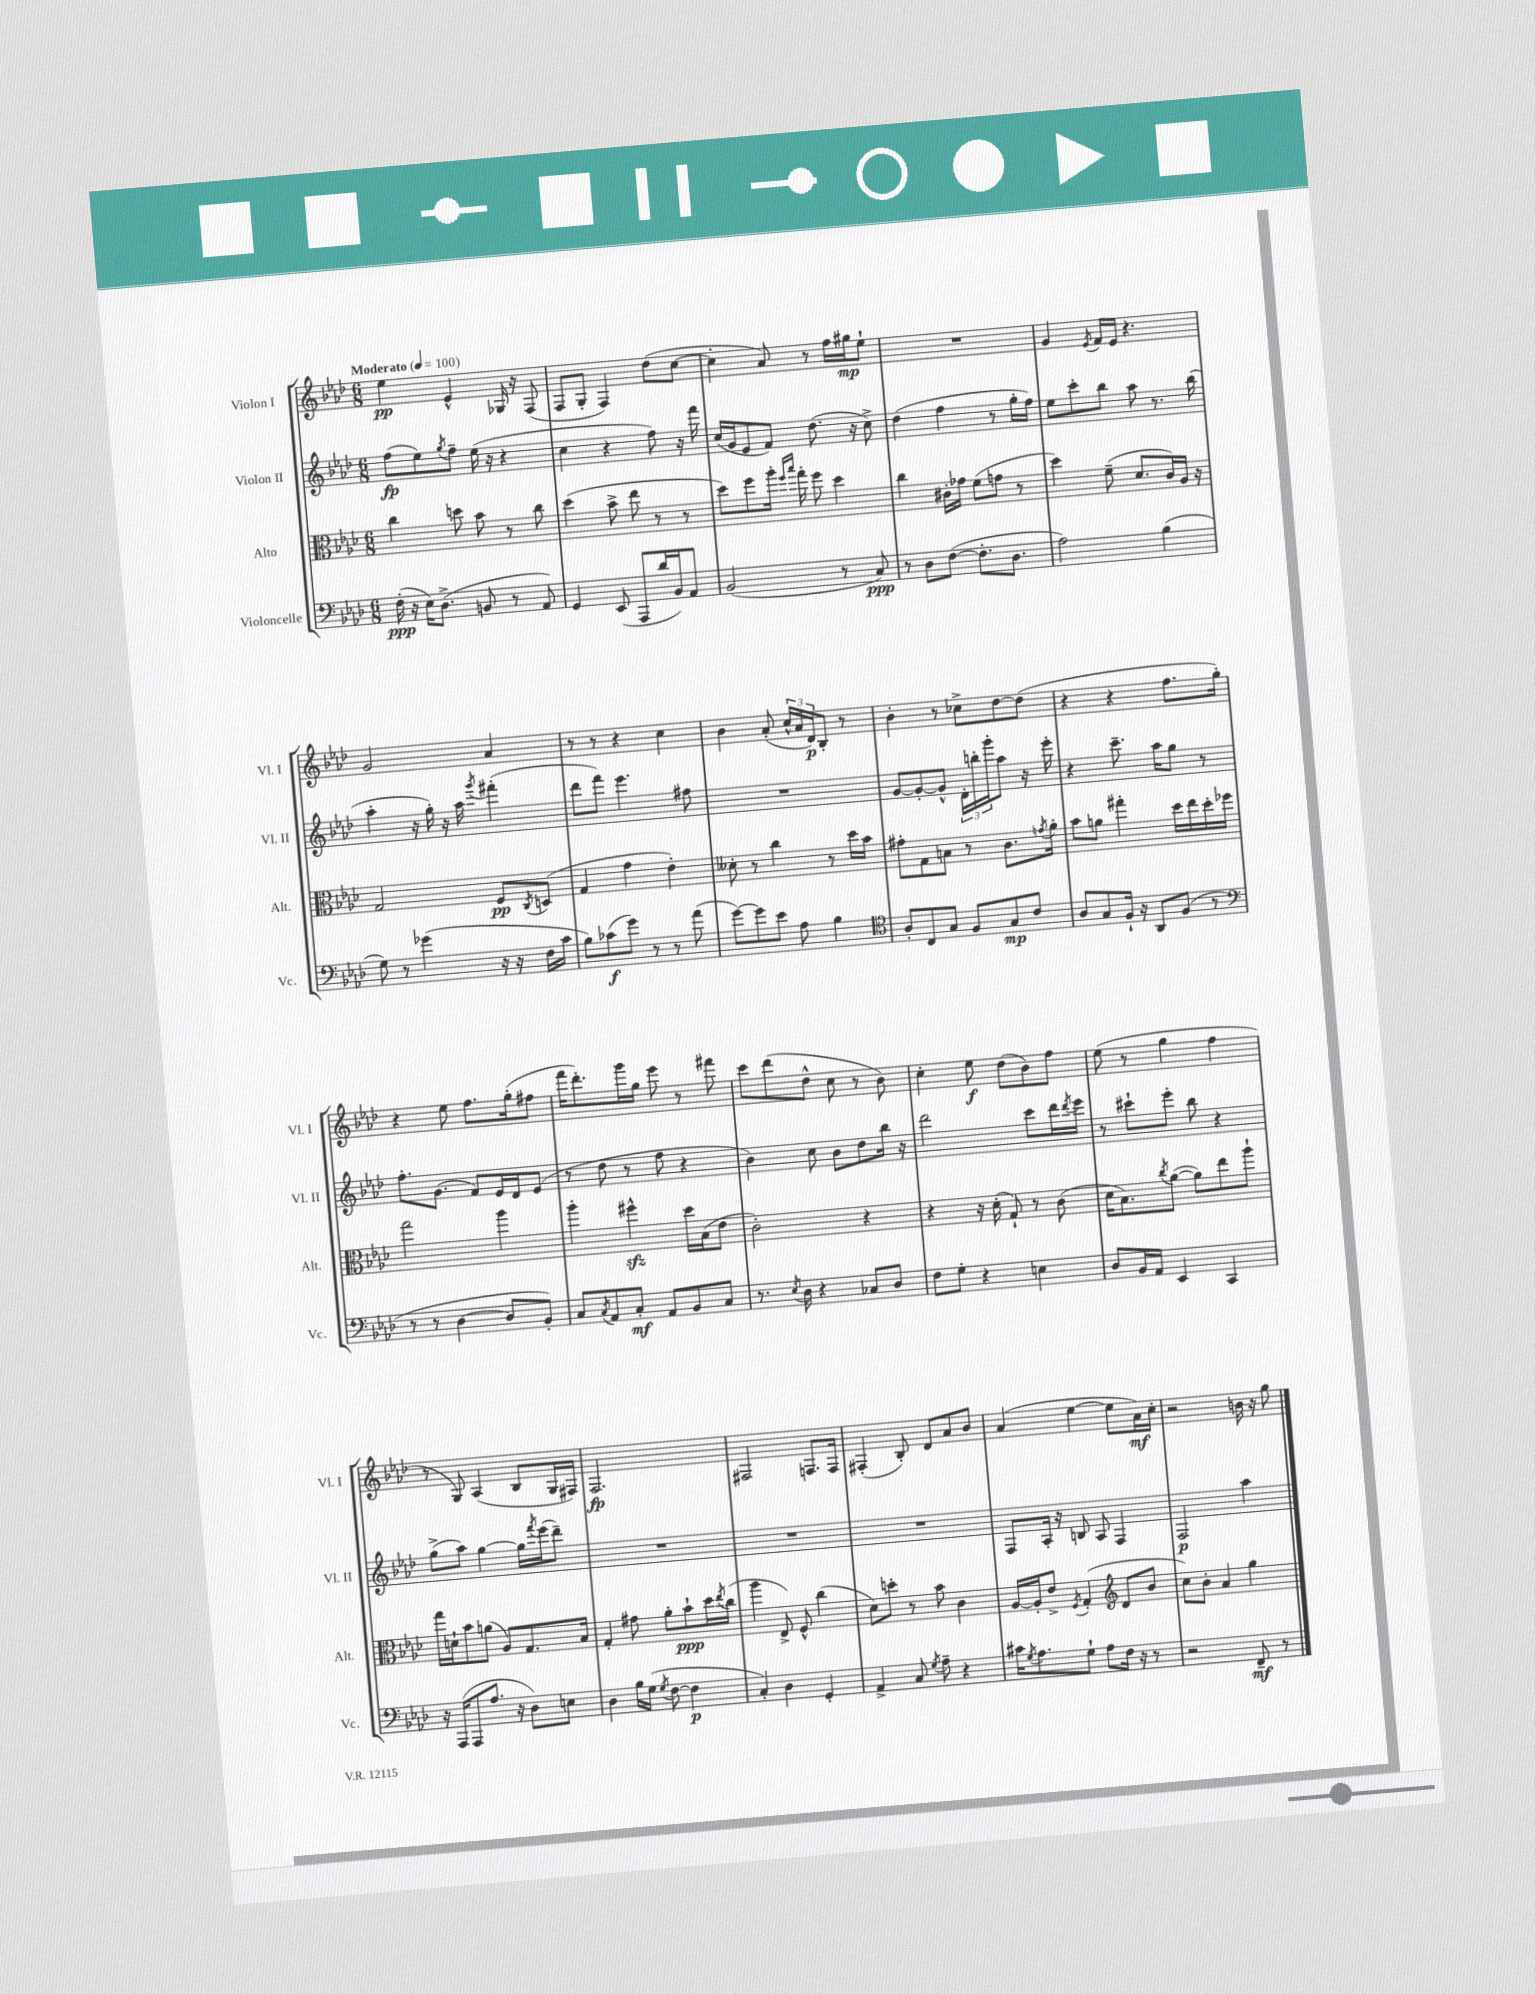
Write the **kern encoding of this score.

**kern	**dynam	**kern	**dynam	**kern	**dynam	**kern	**dynam
*part4	*part4	*part3	*part3	*part2	*part2	*part1	*part1
*staff4	*staff4	*staff3	*staff3	*staff2	*staff2	*staff1	*staff1
*I"Violoncelle	*	*I"Alto	*	*I"Violon II	*	*I"Violon I	*
*I'Vc.	*	*I'Alt.	*	*I'Vl. II	*	*I'Vl. I	*
*clefF4	*	*clefC3	*	*clefG2	*	*clefG2	*
*k[b-e-a-d-]	*	*k[b-e-a-d-]	*	*k[b-e-a-d-]	*	*k[b-e-a-d-]	*
*M6/8	*	*M6/8	*	*M6/8	*	*M6/8	*
*MM100	*	*MM100	*	*MM100	*	*MM100	*
=1	=1	=1	=1	=1	=1	=1	=1
!	!	!	!	!	!	!LO:TX:a:B:t=Moderato	!
(16F'\	ppp	4cc\	.	(8ff\L	fp	4ee-\	pp
16r	.	.	.	.	.	.	.
16E-\KL)	.	.	.	8ee-\)	.	.	.
(8.D-^\J	.	.	.	.	.	.	.
.	.	.	.	8qgg/	.	.	.
.	.	8ddn\	.	8ff~\J	.	4e-^^/	.
8BBn/	.	8b-\	.	(16ee-\	.	.	.
.	.	.	.	16r	.	.	.
8r	.	8r	.	4r	.	16G-X/	.
.	.	.	.	.	.	16r	.
8AA-/)	.	8cc\	.	.	.	(8F/	.
=2	=2	=2	=2	=2	=2	=2	=2
4GG/	.	(4dd-\	.	4cc\	.	8F/L	.
.	.	.	.	.	.	8G'/J	.
(8EE-/	.	8b-^\	.	4r	.	4F/)	.
8AAA-/L	.	8ee-\	.	.	.	.	.
16d-/L	.	8r	.	8ff\)	.	(8dd-\L	.
16BB-/J)	.	.	.	.	.	.	.
8AA-/J	.	8r	.	16r	.	[8cc\J	.
.	.	.	.	16fff\	.	.	.
=3	=3	=3	=3	=3	=3	=3	=3
(2BB-/	.	8dd-\L)	.	(16cc/LL	.	4cc'\]	.
.	.	.	.	16g/J	.	.	.
.	.	8ff\	.	8e-/	.	.	.
.	.	16aa-'\Jk	.	8f/J)	.	8a-/)	.
.	.	16qqff/LL	.	.	.	.	.
.	.	16qqbb-/JJ	.	.	.	.	.
.	.	16gg'\	.	.	.	.	.
.	.	8ff\	.	(8.dd-\	.	8r	.
8r	.	4dd-\	.	.	.	16ff\LL	.
.	.	.	.	16r	.	16gg#X\J	mp
8C/)	ppp	.	.	8cc^\)	.	8ee-`\J	.
=4	=4	=4	=4	=4	=4	=4	=4
8r	.	4cc\	.	(4dd-\	.	2.r	.
8D-\L	.	.	.	.	.	.	.
([8F\J	.	16c#X'\LL	.	4ff\	.	.	.
.	.	16g-X\JJ	.	.	.	.	.
8.F'\L]	.	(8f\L	.	.	.	.	.
.	.	8gn\J	.	8r	.	.	.
8.D-\J	.	.	.	.	.	.	.
.	.	8r	.	16gg'\LL	.	.	.
.	.	.	.	16ff\JJ)	.	.	.
=5	=5	=5	=5	=5	=5	=5	=5
2A-\)	.	4dd-\)	.	8ee-\L	.	4g/	.
.	.	.	.	8ccc'\	.	.	.
.	.	.	.	.	.	8qe-/	.
.	.	(8f~\	.	8bb-\J	.	16f/LL	.
.	.	.	.	.	.	16e-/JJ	.
.	.	8.d-/L	.	8aa-\	.	4.r	.
(4B-\	.	.	.	8.r	.	.	.
.	.	16c/L)	.	.	.	.	.
.	.	16A-/JJ	.	.	.	.	.
.	.	16r	.	(16bb-\	.	.	.
!!LO:LB:g=z
=6	=6	=6	=6	=6	=6	=6	=6
8G\)	.	2G/	.	4aa-'\	.	2g/	.
8r	.	.	.	.	.	.	.
(4g-X\	.	.	.	16r	.	.	.
.	.	.	.	16gg'\)	.	.	.
.	.	.	.	16r	.	.	.
.	.	.	.	16aa-\	.	.	.
.	.	.	.	8qggg/	.	.	.
16r	.	8F/L	pp	(4fff#X'\	.	4a-/	.
16r	.	.	.	.	.	.	.
.	.	8qC/	.	.	.	.	.
16F\LL	.	(8Dn/J	.	.	.	.	.
16c\JJ	.	.	.	.	.	.	.
=7	=7	=7	=7	=7	=7	=7	=7
8B-\L)	.	4G/	.	8ddd-\L	.	8r	.
(8c-X\	f	.	.	8fff\J)	.	8r	.
8g\J)	.	4g\	.	4.eee-\	.	4r	.
8r	.	.	.	.	.	.	.
8r	.	4e-'\)	.	.	.	4cc\	.
(8a-\	.	.	.	8ff#X\	.	.	.
=8	=8	=8	=8	=8	=8	=8	=8
[8g\L)	.	8d--X'\	.	2.r	.	4b-\	.
8g\]	.	8r	.	.	.	.	.
8e-\J	.	4cc\	.	.	.	(8a-'/	.
8A-\	.	.	.	.	.	24cc^^/LL	.
.	.	.	.	.	.	24a-/	.
.	.	.	.	.	.	24d-/J)	p
4B-\	.	8r	.	.	.	8B-'/J	.
.	.	16dd-\LL	.	.	.	8r	.
.	.	16b-\JJ	.	.	.	.	.
=9	=9	=9	=9	=9	=9	=9	=9
*clefC4	*	*	*	*	*	*	*
8A-'/L	.	8g#X'\L	.	[8g/L	.	4b-'\	.
8C/	.	8G\	.	8g'/_	.	.	.
8G/J	.	8Bn\J	.	8g^^/J]	.	8r	.
8F/L	.	8r	.	24d-'\LL	.	8cc-X^\L	.
.	.	.	.	24bbn'\	.	.	.
.	.	.	.	24ggg'\J	.	.	.
8G/	mp	8.c\L	.	8aa-\J	.	[8dd-\	.
8c/J	.	.	.	16r	.	(8dd-\J]	.
.	.	8qgn/	.	.	.	.	.
.	.	16a-'\Jk	.	16eee-'\	.	.	.
=10	=10	=10	=10	=10	=10	=10	=10
8A-/L	.	8b-\L	.	4r	.	4r	.
8G/	.	8an\J	.	.	.	.	.
16F`/Jk	.	4gg#X'\	.	8.ccc~\	.	4r	.
16r	.	.	.	.	.	.	.
8AA-/L	.	.	.	.	.	.	.
.	.	.	.	16aa-\KL	.	.	.
(8F/J	.	16dd-\LL	.	8gg\J	.	8.ff\L	.
.	.	16ee-\	.	.	.	.	.
8r	.	16dd-'\	.	8r	.	.	.
.	.	16ff-X\JJ	.	.	.	16gg'\Jk)	.
!!LO:LB:g=z
=11	=11	=11	=11	=11	=11	=11	=11
*clefF4	*	*	*	*	*	*	*
8r	.	2gg\	.	8.ff'\L	.	4r	.
8r	.	.	.	.	.	.	.
.	.	.	.	(8.g\J	.	.	.
[4D-\	.	.	.	.	.	8ee-\	.
.	.	.	.	8f/L)	.	8.ff\L	.
8D-/L]	.	4aa-\	.	16e-/L	.	.	.
.	.	.	.	16d-/J	.	(16gg'\k	.
8BB-'/J)	.	.	.	(8e-/J	.	8ff#X\J	.
=12	=12	=12	=12	=12	=12	=12	=12
8C/L	.	4aa-'\	.	8r	.	16fff\KL	.
.	.	.	.	.	.	8.ddd-'\)	.
8qC/	.	.	.	.	.	.	.
8AA-/	.	.	.	8dd-\	.	.	.
8C'/J	mf	4ff#Xzz^^\	.	8r	.	16ggg\L	.
.	.	.	.	.	.	16gg\JJ	.
8AA-/L	.	.	.	8ff\	.	8eee-\	.
8BB-/	.	16dd-\LL	.	4r	.	8r	.
.	.	(16B-\J	.	.	.	.	.
8C/J	.	8e-\J	.	.	.	8fff#X\	.
=13	=13	=13	=13	=13	=13	=13	=13
8.r	.	2c'\)	.	4b-\)	.	8ccc\L	.
.	.	.	.	.	.	(8ddd-\	.
8qE-/	.	.	.	.	.	.	.
16D-\	.	.	.	.	.	.	.
4r	.	.	.	8cc\	.	8dd-^^\J	.
.	.	.	.	8b-\L	.	8cc\	.
8C-X/L	.	4r	.	8dd-\	.	8r	.
8D-/J	.	.	.	16bb-\Jk	.	8b-\)	.
.	.	.	.	16r	.	.	.
=14	=14	=14	=14	=14	=14	=14	=14
8F\L	.	4r	.	2ddd-\	.	4cc'\	.
8G'\J	.	.	.	.	.	.	.
4r	.	16r	.	.	.	8ee-\	f
.	.	(16d-'\	.	.	.	.	.
.	.	8G`/)	.	.	.	(8dd-\L	.
4En\	.	8r	.	8ccc\L	.	8b-\)	.
.	.	(8c\	.	16ddd-\L	.	8ff\J	.
.	.	.	.	8qddd-/	.	.	.
.	.	.	.	16eee-\JJ	.	.	.
=15	=15	=15	=15	=15	=15	=15	=15
8D-/L	.	16d-\KL	.	8r	.	(8ee-\	.
.	.	8.B-\)	.	.	.	.	.
16BB-/L	.	.	.	8ccc#X`\L	.	8r	.
16AA-/JJ	.	.	.	.	.	.	.
.	.	8qcc/	.	.	.	.	.
4EE-/	.	([8a-\J	.	8eee-'\J	.	4gg\	.
.	.	8a-\L])	.	8bb-\	.	.	.
4CC/	.	8ee-\	.	4r	.	4ff\	.
.	.	8aa-`\J	.	.	.	.	.
!!LO:LB:g=z
=16	=16	=16	=16	=16	=16	=16	=16
16r	.	16gg\LL	.	(8gg^\L	.	8r	.
(16AAA-/KL	.	16dn`\J	.	.	.	.	.
8AAA-/	.	8b-\	.	8aa-\J)	.	8G/)	.
8.A-/J	.	(8an\J	.	[4gg\	.	(4A-/	.
.	.	8A-/L)	.	.	.	.	.
16r	.	.	.	.	.	.	.
8D-\L)	.	8.G/	.	16gg\LL]	.	8B-/L	.
.	.	.	.	8qfff/	.	.	.
.	.	.	.	(16eee-\J	.	.	.
8En\J	.	.	.	8ddd-~\J)	.	16G/L	.
.	.	16B-/Jk	.	.	.	16F#X/JJ)	.
=17	=17	=17	=17	=17	=17	=17	=17
4D-\	.	4G'/	.	2.r	.	2.F/	fp
16B-\LL	.	8g#X\	.	.	.	.	.
(16G\JJ	.	.	.	.	.	.	.
8qG/	.	.	.	.	.	.	.
[8F\	.	8a-'\L	.	.	.	.	.
4F\]	p	8b-`\	ppp	.	.	.	.
.	.	16dd-\L	.	.	.	.	.
.	.	8qee-/	.	.	.	.	.
.	.	(16cc\JJ	.	.	.	.	.
=18	=18	=18	=18	=18	=18	=18	=18
4C'/)	.	4aa-\	.	2.r	.	2F#X/	.
4D-\	.	8E-^/)	.	.	.	.	.
.	.	8F^^/	.	.	.	.	.
4GG'/	.	(4cc\	.	.	.	8.Fn/L	.
.	.	.	.	.	.	16F/Jk	.
=19	=19	=19	=19	=19	=19	=19	=19
4AA-^/	.	8d-\L)	.	2.r	.	(4F#X'/	.
.	.	8ddn'\J	.	.	.	.	.
8C/	.	8r	.	.	.	8B-'/)	.
8qG/	.	.	.	.	.	.	.
8A-~\	.	8b-\	.	.	.	8d-/L	.
4r	.	4c\	.	.	.	8a-/	.
.	.	.	.	.	.	8b-/J	.
=20	=20	=20	=20	=20	=20	=20	=20
16c#X\KL	.	[16A-/LL	.	8F/L	.	(4a-/	.
8qG/	.	.	.	.	.	.	.
8.A-\	.	16A-'/J]	.	.	.	.	.
.	.	8e-^/J	.	16A-'/Jk	.	.	.
.	.	.	.	16r	.	.	.
.	.	8qF/	.	.	.	.	.
8G`\J	.	(4G'/	.	8Bn/	.	[4ee-\	.
8A-\L	.	.	.	8A-/	.	.	.
*	*	*clefG2	*	*	*	*	*
16F\Jk	.	8d-/L	.	4F/	.	8ee-\L]	.
16r	.	.	.	.	.	.	.
8r	.	8b-/J	.	.	.	16a-\L)	mf
.	.	.	.	.	.	16cc'\JJ	.
=21	=21	=21	=21	=21	=21	=21	=21
2r	.	8cc\L)	.	2F/	p	2r	.
.	.	8b-'\J	.	.	.	.	.
.	.	4a-/	.	.	.	.	.
8FF~/	mf	4gg\	.	4aa-\	.	16bn\	.
.	.	.	.	.	.	16r	.
8r	.	.	.	.	.	8gg\	.
==	==	==	==	==	==	==	==
*-	*-	*-	*-	*-	*-	*-	*-
